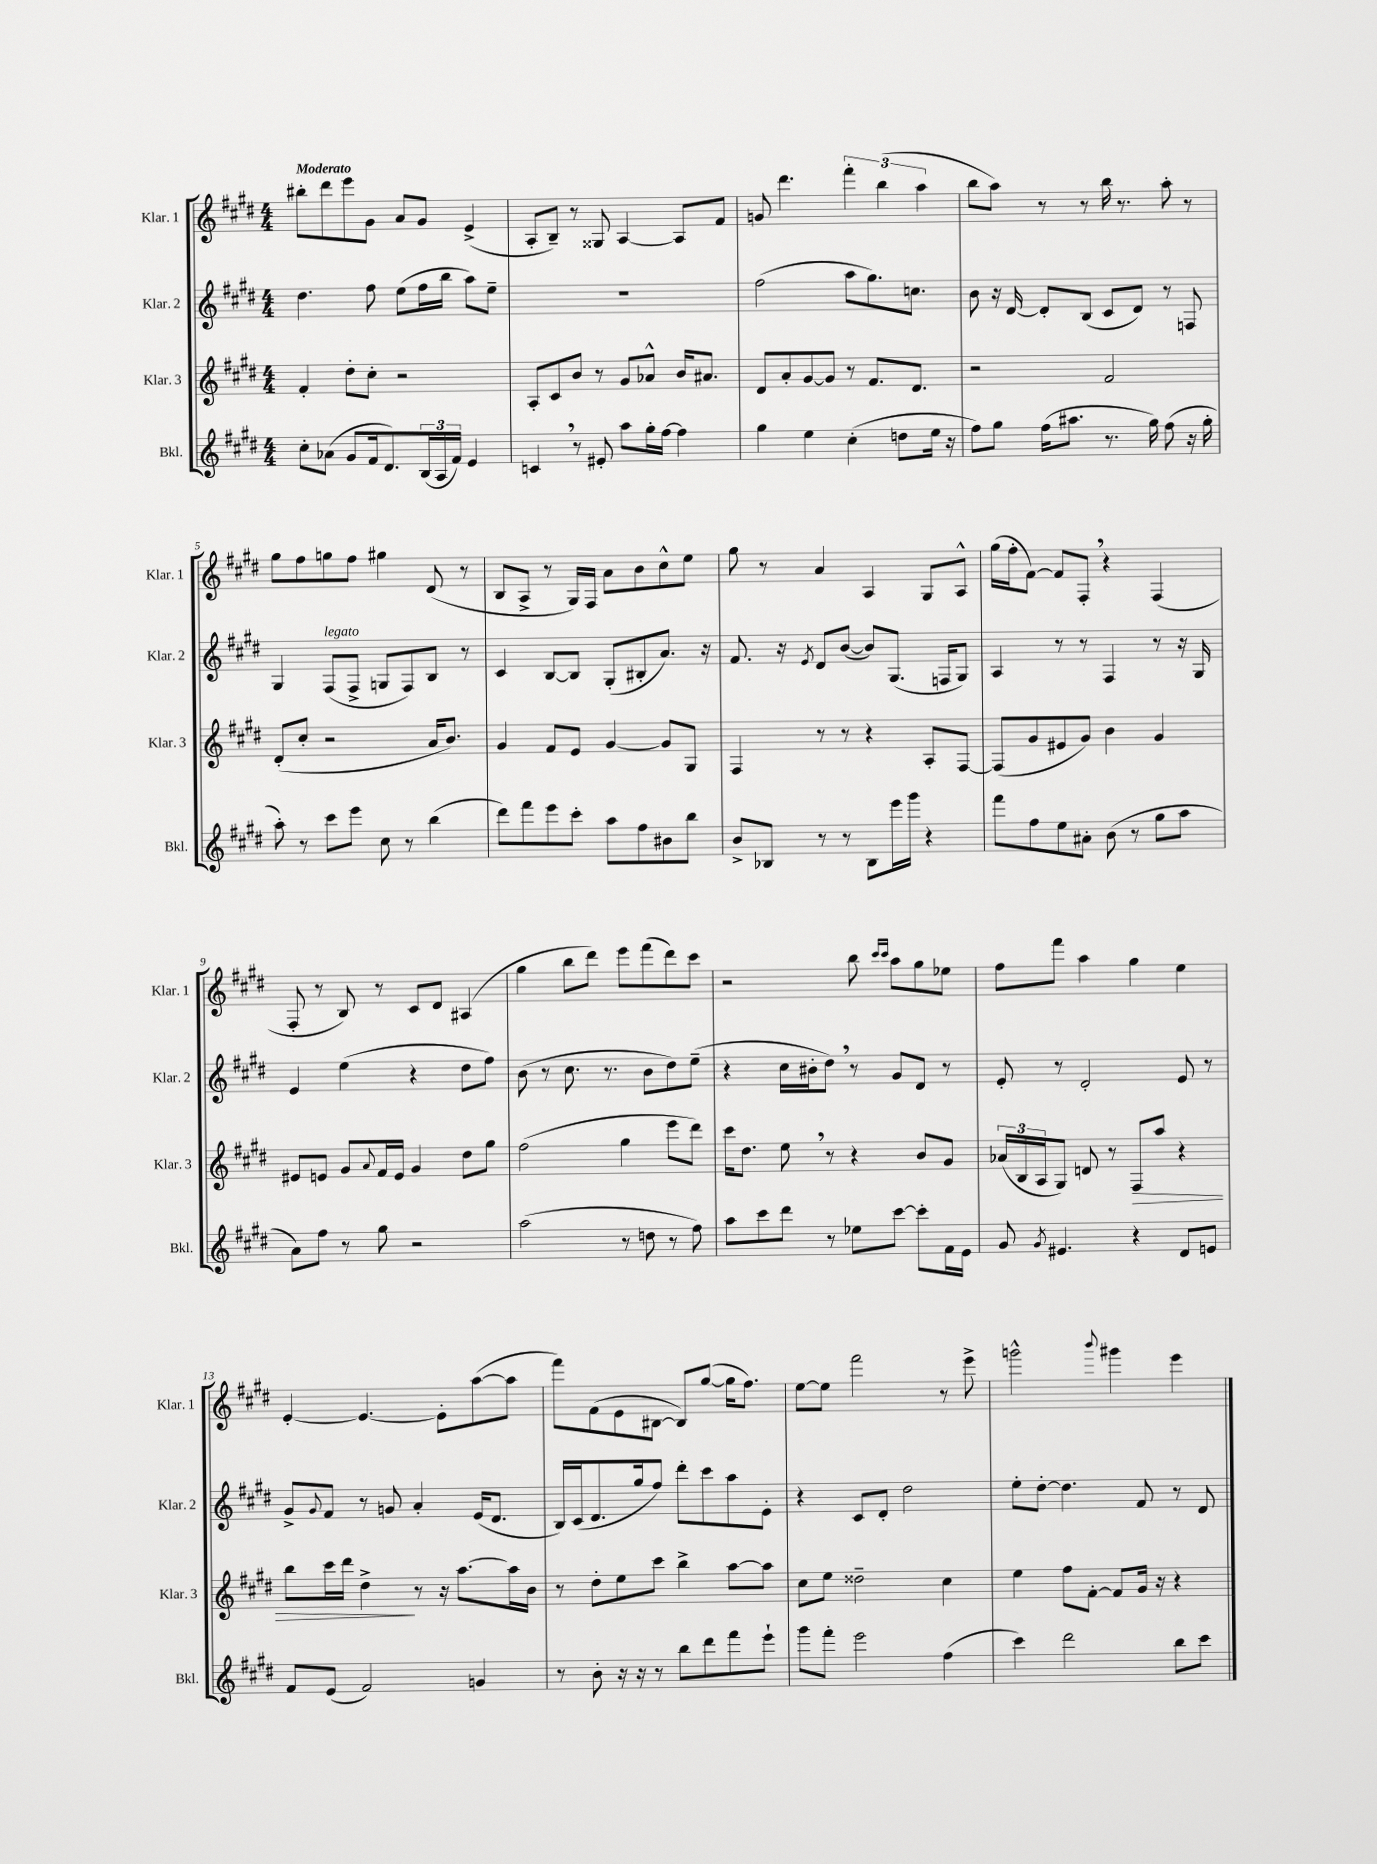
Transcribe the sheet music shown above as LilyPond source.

<<
\new StaffGroup <<
\new Staff = "s0" \with { instrumentName = "Klar. 1" shortInstrumentName = "Klar. 1" } {
    \clef treble \key e \major \numericTimeSignature \time 4/4 \tempo "Moderato"
    bis''8-. dis'''8 e'''8 gis'8 a'8 gis'8 e'4->( |
    a8-. b8--) r8 gisis8 a4~ a8 fis'8 |
    g'8 dis'''4. \tuplet 3/2 { fis'''4-. b''4( a''4 } |
    b''8 a''8) r8 r8 b''16 r8. a''8-. r8 |
    gis''8 fis''8 g''8 fis''8 gis''4 dis'8( r8 |
    b8 a8-> r8 gis16) fis16 a'8 b'8 cis''8-^ e''8 |
    gis''8 r8 a'4 a4 gis8 a8-^ |
    gis''16( fis''16-. fis'8~) fis'8 fis8-. \breathe r4 fis4( |
    fis8-. r8 b8) r8 cis'8 dis'8 ais4( |
    gis''4 b''8 dis'''8) e'''8 fis'''8( dis'''8) cis'''8 |
    r2 b''8 \grace { cis'''16 cis'''16 } a''8 gis''8 ees''8 |
    fis''8 fis'''8 a''4 gis''4 e''4 |
    e'4~-. e'4.~ e'8-. a''8~( a''8 |
    fis'''8) fis'8( e'8 bis8~ bis8) gis''8~( gis''16 fis''8.) |
    e''8~ e''8 fis'''2 r8 e'''8-> |
    g'''2-^ \appoggiatura { b'''8 } gis'''4 e'''4 \bar "|." |
}
\new Staff = "s1" \with { instrumentName = "Klar. 2" shortInstrumentName = "Klar. 2" } {
    \clef treble \key e \major \numericTimeSignature \time 4/4
    dis''4. fis''8 e''8( fis''16 b''16 a''8) e''8-- |
    R1 |
    fis''2( a''8 gis''8.) c''8. |
    b'8 r16 dis'16~ dis'8-. b8( cis'8 dis'8) r8 f8 |
    gis4 fis8^\markup { \italic "legato" }( fis8-> g8 fis8) b8 r8 |
    cis'4 b8~ b8 gis8-.( bis8-. a'8.) r16 |
    fis'8. r16 \acciaccatura { e'8 } dis'8 b'8~( b'8) gis8.( f16 gis8) |
    a4 r8 r8 fis4 r8 r16 gis16 |
    e'4 e''4( r4 dis''8 fis''8) |
    b'8( r8 cis''8. r8. b'8 dis''8) e''8--( |
    r4 cis''16 bis'16-. dis''8) \breathe r8 gis'8 dis'8 r8 |
    e'8-. r8 dis'2-. e'8 r8 |
    gis'8-> \appoggiatura { gis'8 } fis'8 r8 g'8 a'4-. e'16( dis'8. |
    b16) cis'16( dis'8. gis''16 fis''8) dis'''8-. cis'''8 a''8 e'8-. |
    r4 cis'8 dis'8-. dis''2 |
    e''8-. dis''8~-. dis''4. fis'8 r8 dis'8 \bar "|." |
}
\new Staff = "s2" \with { instrumentName = "Klar. 3" shortInstrumentName = "Klar. 3" } {
    \clef treble \key e \major \numericTimeSignature \time 4/4
    fis'4-. dis''8-. cis''8-. r2 |
    a8-. cis'8 b'8 r8 gis'8 aes'8-^ b'16 ais'8. |
    dis'8 a'8-. gis'8~ gis'8 r8 fis'8. dis'8. |
    r2 fis'2 |
    dis'8-.( cis''8-. r2 a'16 b'8.) |
    gis'4 fis'8 e'8 gis'4~ gis'8 gis8 |
    fis4 r8 r8 r4 a8-. fis8~ |
    fis8( gis'8 eis'8 gis'8) b'4 gis'4 |
    eis'8 e'8 gis'8 \appoggiatura { a'8 } fis'16 e'16 gis'4 dis''8 gis''8 |
    fis''2( gis''4 e'''8 dis'''8) |
    cis'''16 dis''8. e''8 \breathe r8 r4 b'8 gis'8 |
    \tuplet 3/2 { aes'16( b16 a16 } gis8) d'8 r8 fis8\> a''8 r4 |
    b''8 cis'''16 dis'''16 dis''4->\! r8 r16 a''8.~ a''16 b'16 |
    r8 dis''8-. e''8 cis'''8 b''4-> a''8~ a''8 |
    cis''8 e''8 disis''2-- cis''4 |
    e''4 fis''8 fis'8~-. fis'8 gis'16 r16 r4 \bar "|." |
}
\new Staff = "s3" \with { instrumentName = "Bkl." shortInstrumentName = "Bkl." } {
    \clef treble \key e \major \numericTimeSignature \time 4/4
    cis''8-. aes'8( gis'8 fis'16 dis'8.) \tuplet 3/2 { b16( a16 fis'16) } e'4 |
    c'4 \breathe r8 eis'8-. a''8 gis''16-. fis''16~ fis''4 |
    gis''4 e''4 cis''4-.( d''8 e''16 r16 |
    fis''8) gis''8 fis''16( ais''8. r8. gis''16) fis''8( r16 gis''16-. |
    a''8-.) r8 cis'''8 e'''8 cis''8 r8 b''4( |
    dis'''8) fis'''8 e'''8 cis'''8-. a''8 fis''8 bis'8 b''8 |
    b'8-> bes8 r8 r8 bes8 e'''16 gis'''16 r4 |
    fis'''8 fis''8 e''8 ais'8-. b'8( r8 gis''8 a''8 |
    a'8) fis''8 r8 gis''8 r2 |
    a''2( r8 d''8 r8 fis''8) |
    a''8 cis'''8 dis'''8 r8 ees''8 cis'''8~ cis'''8-. fis'16 e'16 |
    gis'8 \acciaccatura { gis'8 } eis'4. r4 dis'8 e'8 |
    fis'8 e'8( fis'2) g'4 |
    r8 b'8-. r16 r16 r8 b''8 dis'''8 fis'''8 e'''8-! |
    gis'''8 fis'''8-. e'''2 fis''4( |
    cis'''4) dis'''2 b''8 cis'''8 \bar "|." |
}
>>
>>
